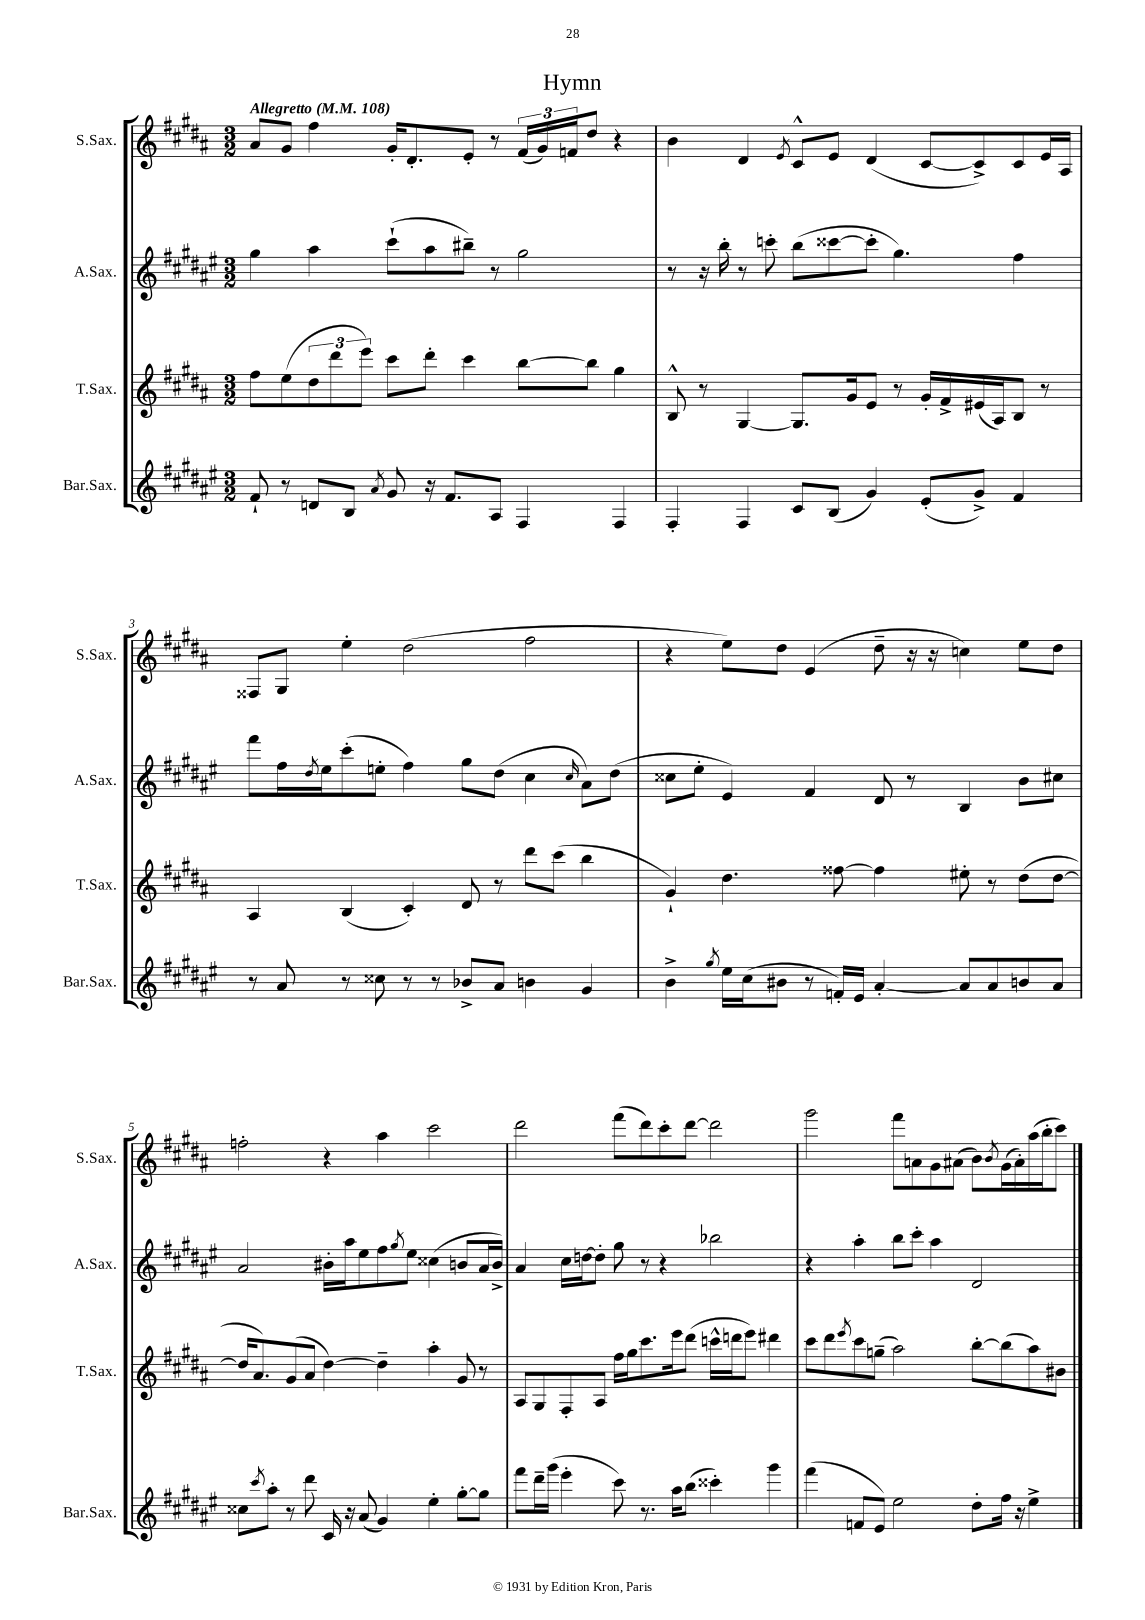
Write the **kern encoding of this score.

**kern	**kern	**kern	**kern
*part4	*part3	*part2	*part1
*staff4	*staff3	*staff2	*staff1
*I"Bar.Sax.	*I"T.Sax.	*I"A.Sax.	*I"S.Sax.
*I'Bar.Sax.	*I'T.Sax.	*I'A.Sax.	*I'S.Sax.
*clefG2	*clefG2	*clefG2	*clefG2
*k[f#c#g#d#a#e#]	*k[f#c#g#d#a#]	*k[f#c#g#d#a#e#]	*k[f#c#g#d#a#]
*M3/2	*M3/2	*M3/2	*M3/2
*MM108	*MM108	*MM108	*MM108
=1	=1	=1	=1
!	!	!	!LO:TX:a:B:t=Allegretto
8f#`/	8ff#\L	4gg#\	8a#/L
8r	(8ee\	.	8g#/J
8dn/L	12dd#\	4aa#\	4ff#\
.	12ddd#\	.	.
8B/J	.	.	.
.	12eee\J)	.	.
8qa#/	.	.	.
8g#/	8ccc#\L	(8ccc#`\L	16g#'/KL
.	.	.	8.d#'/
16r	8ddd#'\J	8aa#\	.
8.f#/L	.	.	.
.	4ccc#\	8bb#X~\J)	8e'/J
8A#/J	.	8r	8r
4F#/	[8bb\L	2gg#\	(24f#/LL
.	.	.	24g#/)
.	.	.	24fn/J
.	8bb\J]	.	8dd#/J
4F#/	4gg#\	.	4r
=2	=2	=2	=2
4F#'/	8B^^/	8r	4b\
.	8r	16r	.
.	.	16bb'\	.
4F#/	[4G#/	8r	4d#/
.	.	8cccn'\	.
.	.	.	8qe/
8c#/L	8.G#/L]	(8bb\L	8c#^^/L
(8B/J	.	[8ccc##X\	8e/J
.	16g#/k	.	.
4g#/)	8e/J	8ccc##'\J]	(4d#/
.	8r	4.gg#\)	.
(8e#'/L	16g#'/LL	.	[8c#/L
.	16f#^/	.	.
8g#^/J)	(16e#X/	.	8c#^/])
.	16A#/J)	.	.
4f#/	8B/J	4ff#\	8c#/
.	8r	.	16e/L
.	.	.	16A#/JJ
!!LO:LB:g=z
=3	=3	=3	=3
8r	4A#/	8fff#\L	8F##X/L
8a#/	.	16ff#\L	8G#/J
.	.	8qdd#/	.
.	.	16ee#\J	.
8r	(4B/	(8ccc#'\	4ee'\
8cc##X\	.	8een'\J	.
8r	4c#'/)	4ff#\)	(2dd#\
8r	.	.	.
8b-X^/L	8d#/	8gg#\L	.
8a#/J	8r	(8dd#\J	.
4bn\	8ddd#\L	4cc#\	2ff#\
.	(8ccc#\J	.	.
.	.	16qqcc#/	.
4g#/	4bb\	8a#\L)	.
.	.	(8dd#\J	.
=4	=4	=4	=4
4b^\	4g#`/)	8cc##X\L	4r
.	.	8ee#'\J	.
8qgg#/	.	.	.
16ee#\LL	4.dd#\	4e#/)	8ee\L)
(16cc#\J	.	.	.
8b#X\J	.	.	8dd#\J
8r	.	4f#/	(4e/
16fn'/LL)	[8ff##X\	.	.
16e#/JJ	.	.	.
[4a#'/	4ff##\]	8d#/	8dd#~\
.	.	8r	16r
.	.	.	16r
8a#/L]	8ee#X'\	4B/	4ccn\)
8a#/	8r	.	.
8bn/	(8dd#\L	8b\L	8ee\L
8a#/J	[8dd#\J	8cc#X\J	8dd#\J
!!LO:LB:g=z
=5	=5	=5	=5
8cc##X\L	16dd#/KL]	2a#/	2ffn'\
.	8.a#/)	.	.
8qccc#/	.	.	.
8aa#'\J	.	.	.
8r	(8g#/	.	.
8ddd#\	8a#/J	.	.
16c#/	[4dd#\)	16b#X'\LL	4r
16r	.	16aa#\J	.
(8a#/	.	8ee#\	.
4g#/)	4dd#~\]	8ff#\	4aa#\
.	.	8qgg#/	.
.	.	8ee#\J	.
4ee#'\	4aa#'\	(4cc##X\	2ccc#\
[8gg#'\L	8g#/	8bn/L	.
8gg#\J]	8r	16a#/L	.
.	.	16b^/JJ)	.
=6	=6	=6	=6
8fff#\L	8A#/L	4a#/	2ddd#\
16ddd#~\L	8G#/	.	.
(16ggg#\JJ	.	.	.
4eee#'\	8F#'/	16cc#\LL	.
.	.	[16ddn\J	.
.	8A#/J	8dd'\J]	.
8ccc#\)	16ff#\LL	8gg#\	(8fff#\L
.	16gg#\J	.	.
8.r	8.ccc#\	8r	8ddd#\)
.	.	4r	8ccc#'\
16aa#\KL	16eee\k	.	.
(8bb\J	(8ddd#\J	.	[8ddd#\J
4ccc##X'\)	16cccn^^\LL	2bb-X\	2ddd#\]
.	16dddn\J	.	.
.	8eee\J)	.	.
4ggg#\	4ddd#X\	.	.
=7	=7	=7	=7
(4fff#\	8ccc#\L	4r	2ggg#\
.	8ddd#\	.	.
.	8qeee/	.	.
8fn/L	8ccc#\	4aa#'\	.
8e#/J)	(8ggn~\J	.	.
2ee#\	2aa#\)	8bb\L	8fff#\L
.	.	8ccc#'\J	8an\
.	.	4aa#\	8g#\
.	.	.	(8a#X\J
8dd#'\L	[8bb'\L	2d#/	8b\L)
.	.	.	8qb/
16ff#\Jk	(8bb\]	.	(16g#\L
16r	.	.	16a#'\)
4ee#^\	8aa#\)	.	(16aa#\
.	.	.	16bb'\J
.	8b#X\J	.	8ccc#\J)
==	==	==	==
*-	*-	*-	*-
